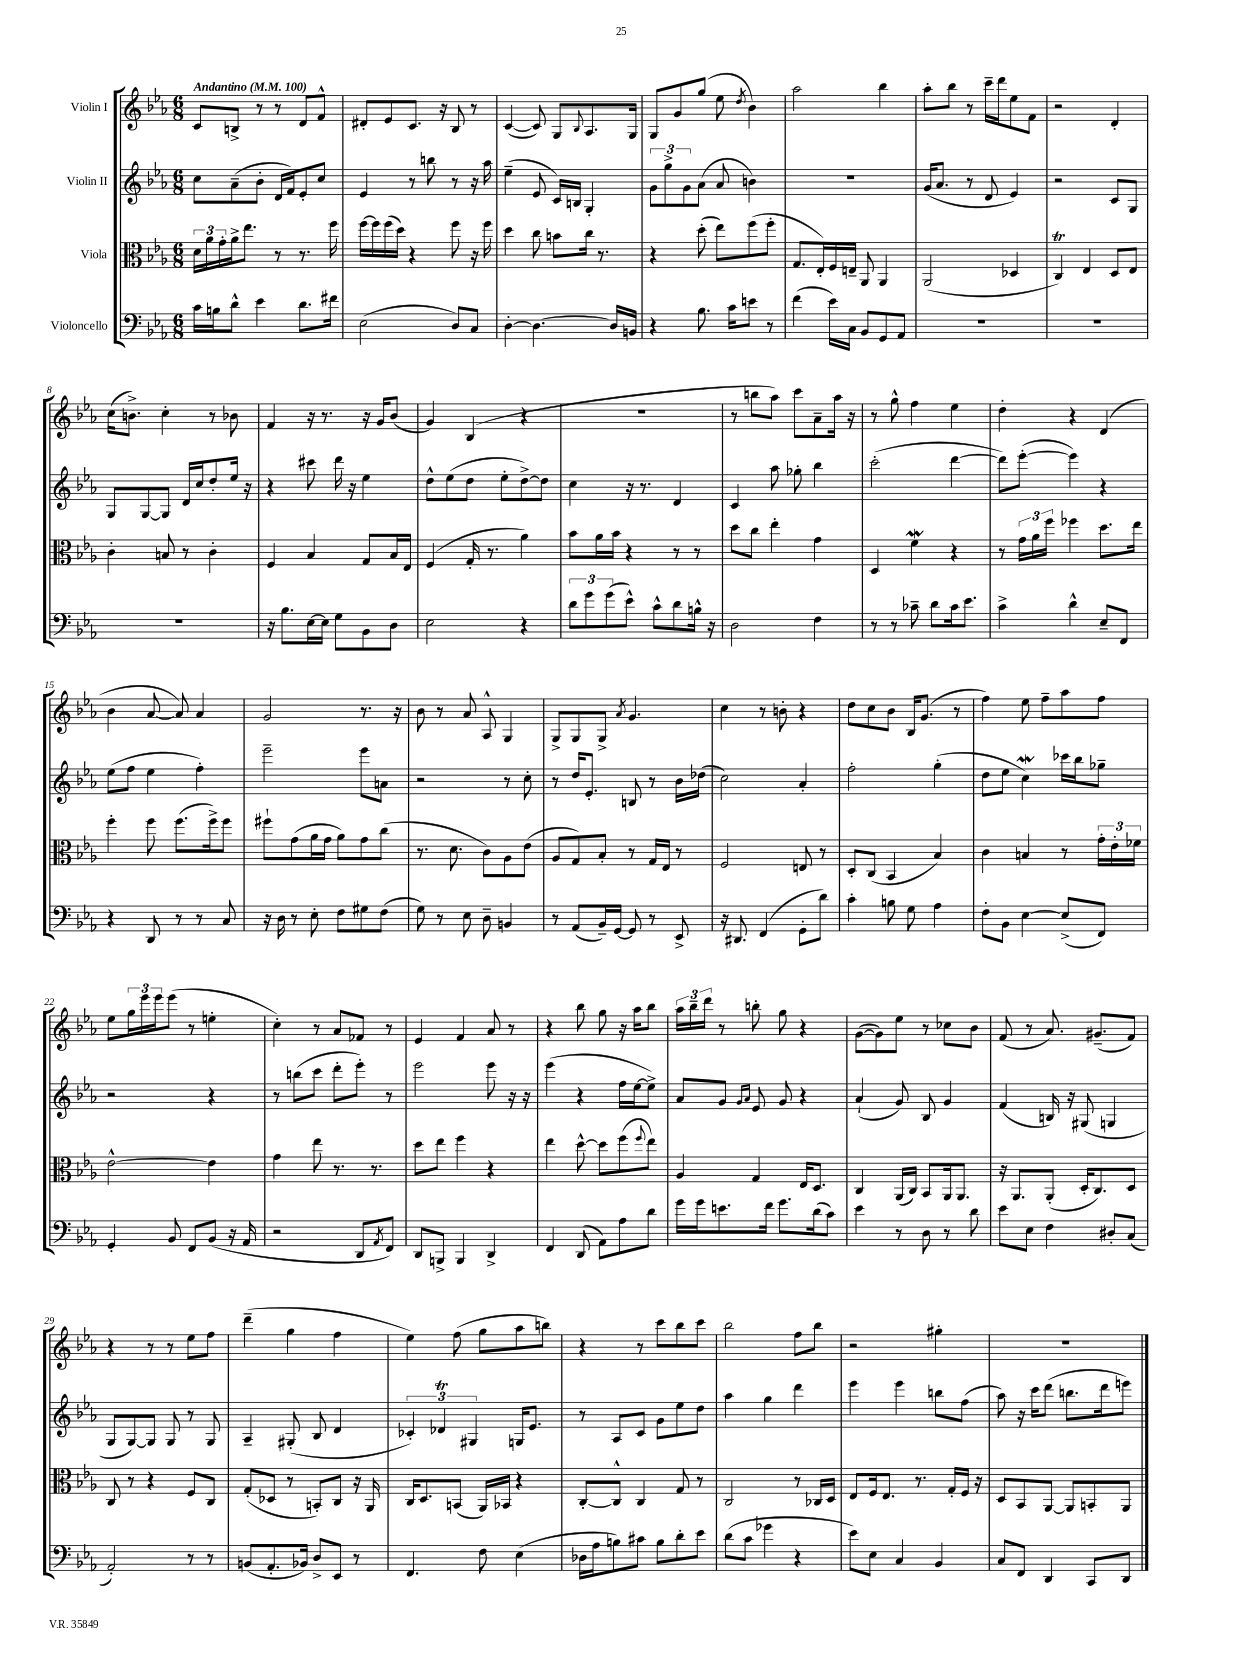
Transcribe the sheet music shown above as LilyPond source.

<<
\new StaffGroup <<
\new Staff = "s0" \with { instrumentName = "Violin I" } {
    \clef treble \key ees \major \numericTimeSignature \time 6/8 \tempo "Andantino" 4 = 100
    c'8 b8-> r8 r8 d'8 f'8-^ |
    dis'8-. ees'8 c'8. r16 bes8 r8 |
    c'4~( c'8) g8 \appoggiatura { bes8 } aes8. g16 |
    g8 g'8 g''8( ees''8 \acciaccatura { d''8 } bes'4) |
    aes''2 bes''4 |
    aes''8-. bes''8 r8 c'''16-- d'''16 ees''8 f'8 |
    r2 d'4-. |
    c''16( b'8.->) c''4-. r8 bes'8 |
    f'4 r16 r8. r16 g'16 bes'8( |
    g'4) bes4( r4 |
    R2. |
    r8 b''8 aes''8) c'''8 aes'8-- aes''16 r16 |
    r8 g''8-^ f''4 ees''4 |
    d''4-. r4 d'4( |
    bes'4 aes'8~ aes'8) aes'4 |
    g'2 r8. r16 |
    bes'8 r8 aes'8 aes8-^ g4 |
    g8-> g8 g8-> \acciaccatura { aes'8 } g'4. |
    c''4 r8 b'8-. r4 |
    d''8 c''8 bes'8 bes16 g'8.( r8 |
    f''4) ees''8 f''8-- aes''8 f''8 |
    ees''8 \tuplet 3/2 { g''16 ees'''16 ees'''16 } ees'''8( r8 e''4-. |
    c''4-.) r8 aes'8 fes'8 r8 |
    ees'4 f'4 aes'8 r8 |
    r4 bes''8 g''8 r16 aes''16 bes''8 |
    \tuplet 3/2 { aes''16 bes''16-- d'''16 } r8 b''8-. g''8 r4 |
    g'8~( g'8) ees''8 r8 ces''8 bes'8 |
    f'8( r8 aes'8.) gis'8.--( f'8) |
    r4 r8 r8 ees''8 f''8 |
    d'''4--( g''4 f''4 |
    ees''4) f''8( g''8 aes''8 b''8) |
    r4 r8 c'''8 bes''8 c'''8 |
    bes''2 f''8 bes''8 |
    r2 gis''4-. |
    R2. \bar "|." |
}
\new Staff = "s1" \with { instrumentName = "Violin II" } {
    \clef treble \key ees \major \numericTimeSignature \time 6/8
    c''8 aes'8--( bes'8-. d'16 f'16) ees'8-. c''8 |
    ees'4 r8 b''8 r8 r16 aes''16 |
    ees''4--( ees'8 c'16) b16 g4-. |
    \tuplet 3/2 { g'8 g''8-> g'8 } aes'8( aes'8 b'4) |
    R2. |
    g'16( aes'8. r8 d'8 ees'4) |
    r2 c'8 g8 |
    g8 g8~ g8 d'16 c''16 d''8-. ees''16 r16 |
    r4 cis'''8 d'''16 r16 ees''4 |
    d''8-^ ees''8( d''8 ees''8-. d''8~->) d''8 |
    c''4 r16 r8. d'4 |
    c'4 aes''8 ges''8-. bes''4 |
    c'''2-.( d'''4~ |
    d'''8) ees'''8~-.( ees'''4) r4 |
    ees''8( f''8 ees''4 f''4-.) |
    ees'''2-- ees'''8 a'8 |
    r2 r8 c''8-. |
    r8 d''16 ees'8.-. b8 r8 bes'16 des''16( |
    c''2) aes'4-. |
    f''2-. g''4-.( |
    d''8 ees''8 c''4\mordent) ces'''16 bes''16 ges''8-- |
    r2 r4 |
    r8 b''8( c'''8 d'''8-. ees'''8-.) r8 |
    ees'''2 ees'''8 r16 r16 |
    ees'''4( r4 f''16 ees''16~ ees''8->) |
    aes'8 g'8 \grace { g'16 aes'16 } ees'8 g'8 r4 |
    aes'4-!( g'8) bes8 g'4 |
    f'4( b16) r16 gis8( g4 |
    g8 g8~) g8 g8 r8 g8 |
    aes4-- gis8-.( bes8 d'4 |
    \tuplet 3/2 { ces'4-.) des'4\trill gis4 } g16 ees'8. |
    r8 aes8 c'8 g'8 ees''8 d''8 |
    aes''4 g''4 d'''4 |
    ees'''4 ees'''4 b''8 f''8( |
    aes''8) r16 c'''16 d'''8( b''8. d'''16 e'''8) \bar "|." |
}
\new Staff = "s2" \with { instrumentName = "Viola" } {
    \clef alto \key ees \major \numericTimeSignature \time 6/8
    \tuplet 3/2 { d'16 aes'16 g'16-. } aes'16-> ees''8. r8 r8. f''16 |
    f''16~ f''16 f''16( d''16) r4 f''8 r16 f''16 |
    d''4 c''8 b'8 c''16 r8. |
    r4 d''8-.( ees''8) f''8( f''8-. |
    g8. ees16-.) f16 e16-- aes,8 aes,4 |
    aes,2( des4 |
    c4\trill) ees4 d8 ees8 |
    c'4-. b8 r8 c'4-. |
    f4 bes4 g8 bes16 ees16 |
    f4( g16-. r8. aes'4) |
    bes'8 aes'16 bes'16 r4 r8 r8 |
    d''8 c''8 ees''4-. g'4 |
    d4 f'4\mordent r4 |
    r8 \tuplet 3/2 { g'16 aes'16 f''16 } fes''4 d''8. ees''16 |
    f''4-. f''8 f''8.( f''16->) f''8 |
    fis''8-! g'8( aes'16 g'16 aes'8) g'8 c''8( |
    r8. d'8. c'8) aes8 ees'8( |
    aes8 g8) bes8-. r8 g16 ees16 r8 |
    f2 e8 r8 |
    d8-. c8( bes,4 bes4) |
    c'4 b4 r8 \tuplet 3/2 { g'16-. ees'16-. fes'16 } |
    ees'2~-^ ees'4 |
    g'4 ees''8 r8. r8. |
    d''8 ees''8 f''4 r4 |
    ees''4 d''8~-^ d''8 f''8( \appoggiatura { f''8 } ees''8) |
    aes4 g4 ees16 d8. |
    c4 aes,16( c16) bes,8 aes,16 aes,8. |
    r16 aes,8. aes,8-.( d16-. c8.) d8 |
    c8 r8 r4 f8 c8 |
    g8-.( des8 r8 b,8-.) c8 r16 aes,16 |
    c16 d8. b,8( aes,16) bes,16 r4 |
    c8~-. c8-^ c4 g8 r8 |
    c2 r8 ces16 d16 |
    ees8 f16 ees8. r8. g16-. f16 r16 |
    d8 bes,8 aes,8~ aes,8 b,8-. aes,8 \bar "|." |
}
\new Staff = "s3" \with { instrumentName = "Violoncello" } {
    \clef bass \key ees \major \numericTimeSignature \time 6/8
    c'16 b16 d'8-^ ees'4 d'8. fis'16 |
    ees2( d8) c8 |
    d4~-. d4.~ d16 b,16 |
    r4 bes8. c'16 e'8 r8 |
    f'4( ees'16) c16 bes,8 g,8 aes,8 |
    R2. |
    R2. |
    R2. |
    r16 bes8. ees16~ ees16 g8 bes,8 d8 |
    ees2 r4 |
    \tuplet 3/2 { d'8 g'8 g'8( } ees'8-^) c'8-^ d'8 b16-^ r16 |
    d2 f4 |
    r8 r8 ces'8-- d'8 ces'16 ees'8. |
    c'4-> d'4-^ ees8-- f,8 |
    r4 d,8 r8 r8 c8 |
    r16 d16 r8 ees8-. f8 gis8 f8( |
    g8) r8 ees8 d8-- b,4 |
    r8 aes,8( bes,16--) g,16~ g,8 r8 ees,8-> |
    r16 dis,8. f,4( g,8-. d'8) |
    c'4-. b8 g8 aes4 |
    f8-. bes,8 ees4~ ees8->( f,8) |
    g,4-. bes,8 f,8 bes,8( r16 aes,16 |
    r2 d,8 \acciaccatura { aes,8 } f,8) |
    d,8 b,,8-> b,,4 d,4-> |
    f,4 d,8( aes,8) aes8 d'8 |
    g'16 g'16 e'8. f'16 g'8. d'16( c'8) |
    ees'4 r8 d8 r8 d'8 |
    ees'8 ees8 f4 dis8-. c8( |
    aes,2-.) r8 r8 |
    b,8( aes,8.-. bes,16) d8-> ees,8 r8 |
    f,4. f8 ees4( |
    des16 aes16 b8) cis'8 b8 d'8-. ees'8 |
    d'8( c'8 ges'4 r4 |
    ees'8) ees8 c4 bes,4 |
    c8 f,8 d,4 c,8 d,8 \bar "|." |
}
>>
>>
